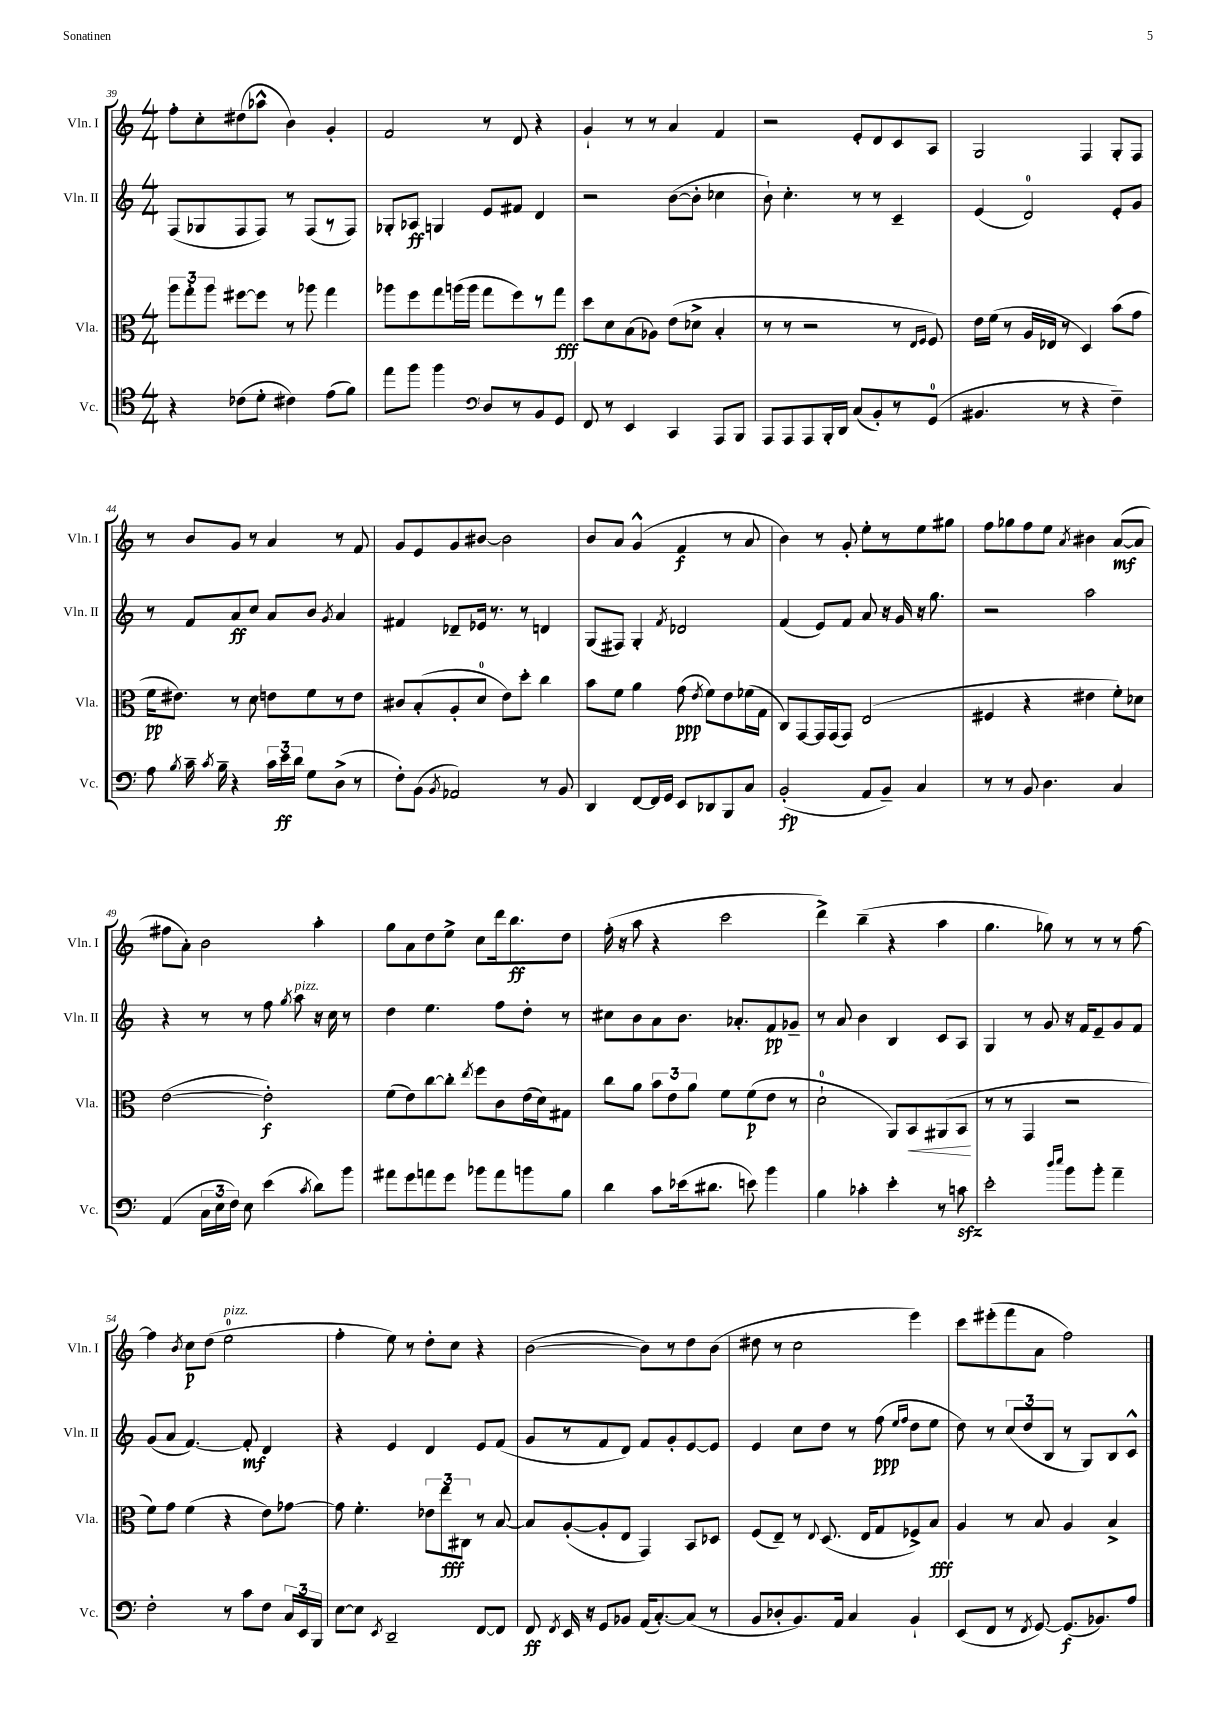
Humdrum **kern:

**kern	**kern	**kern	**kern
*staff4	*staff3	*staff2	*staff1
*clefC4	*clefC3	*clefG2	*clefG2
*k[]	*k[]	*k[]	*k[]
*M4/4	*M4/4	*M4/4	*M4/4
4r	12aa	(8F	8ff'
.	12gg'	.	.
.	.	8G-	8cc'
.	12aa	.	.
(8c-	[8ff#	8F	(8dd#
8d'	8ff#]	8F)	8aa-^^
4c#)	8r	8r	4b)
.	8aa-	(8F	.
(8e	4gg	8r	4g'
8f)	.	8F)	.
=	=	=	=
8ee	8aa-	8G-'	2f
8ff	8ff	8A-	.
4ff	8gg	4G	.
.	(16aa	.	.
.	16aa	.	.
*clefF4	*	*	*
8D	8gg	8e	8r
8r	8ff)	8f#	8d
8BB	8r	4d	4r
8GG	8gg	.	.
=	=	=	=
8FF	8dd	2r	4g`
8r	8d	.	.
4EE	(8B	.	8r
.	8A-)	.	8r
4CC	(8e	([8b	4a
.	8d-^	8b']	.
8AAA	4B'	4cc-	4f
8BBB	.	.	.
=	=	=	=
8AAA	8r	8b`)	2r
8AAA	8r	4.cc'	.
8AAA	2r	.	.
16BBB'	.	.	.
16DD	.	.	.
(8C	.	8r	8e'
8BB')	.	8r	8d
8r	8r	4c~	8c
.	16qqE	.	.
.	16qqF	.	.
(8GG	8F)	.	8A
=	=	=	=
4.BB#	16e	(4e	2G
.	(16f	.	.
.	8r	.	.
.	16A	2d)	.
.	16E-	.	.
8r	8r	.	.
4r	4D)	.	4F
4F~)	(8b	8e'	8G'
.	8g	8g	8F
=	=	=	=
8A	16f	8r	8r
.	8.e#)	.	.
8qB	.	.	.
16c~	.	8f	8b
8qc	.	.	.
16B~	.	.	.
4r	8r	8a	8g
.	8d	8cc	8r
24c	8e	8a	4a
24e	.	.	.
24d	.	.	.
8G	8f	8b	.
.	.	8qg	.
(8D^	8r	4a	8r
8r	8e	.	8f
=	=	=	=
8F')	8c#	4f#	8g
(8BB	(8B'	.	8e
8qBB	.	.	.
2AA-)	8A'	8d-~	8g
.	8d	16e-	[8b#
.	.	8.r	.
.	8e)	.	2b#]
.	8dd'	8r	.
8r	4cc	4d	.
8BB	.	.	.
=	=	=	=
4DD	8b	(8G	8b
.	8f	8F#)	8a
[8FF	4a	4G'	(4g^^
16FF]	.	.	.
16GG	.	.	.
.	.	8qf	.
8EE	(8g	2d-	4f
.	8qe	.	.
8DD-	8f)	.	.
8BBB	8e	.	8r
8C	(16f-	.	8a
.	16G	.	.
=	=	=	=
(2BB'	8C)	(4f	4b)
.	[8GG	.	.
.	16GG]	8e)	8r
.	(16GG	.	.
.	8GG)	8f	8g'
8AA	(2E	8a	8ee'
8BB~)	.	16r	8r
.	.	16g	.
4C	.	16r	8ee
.	.	8.gg	.
.	.	.	8gg#
=	=	=	=
8r	4F#	2r	8ff
8r	.	.	8gg-
8BB	4r	.	8ff
4.D	.	.	8ee
.	.	.	8qa
.	4e#	2aa	4b#
4C	8f')	.	([8a
.	8d-	.	8a]
=	=	=	=
(4AA	([2e	4r	8ff#
.	.	.	8a')
24C	.	8r	2b
24E	.	.	.
24F)	.	.	.
8E	.	8r	.
(4e	2e'])	8ff	.
.	.	8qgg	.
.	.	8aa	.
8qc	.	.	.
8d)	.	16r	4aa'
.	.	16cc	.
8b	.	8r	.
=	=	=	=
8a#	(8f	4dd	8gg
8g	8e)	.	8a
8a	[8cc	4.ee	8dd
8g	8cc']	.	8ee^
.	8qee	.	.
8b-	8ff	.	8cc
8a	8c	8ff	16ddd
.	.	.	8.bb
8b	(16e	8dd'	.
.	16d)	.	.
8B	8G#	8r	8dd
=	=	=	=
4d	8cc	8cc#	(16ff'
.	.	.	16r
.	8a	8b	8aa
8c	12b	8a	4r
.	12e	.	.
(16e-	.	8.b	.
.	12a	.	.
8.d#	.	.	.
.	8f	.	2ccc
.	.	8.a-'	.
8e)	(8f	.	.
4b	8e	8f	.
.	8r	8g-~	.
=	=	=	=
4B	2d`	8r	4ddd^)
.	.	8a	.
4c-'	.	4b	(4bb~
4e'	8AA)	4B	4r
.	8BB	.	.
8r	(8AA#	8c	4aa
8c	8BB	8A	.
=	=	=	=
2e'	8r	4G	4.gg
.	8r	.	.
.	4GG	8r	.
.	.	8g	8gg-)
16qqdd	.	.	.
16qqee	.	.	.
8b	2r	16r	8r
.	.	16f	.
8b'	.	8e~	8r
4a~	.	8g	8r
.	.	8f	[8ff
=	=	=	=
2F'	8f)	(8g	4ff]
.	8g	8a	.
.	.	.	8qb
.	(4f	[4.f)	8cc
.	.	.	(8dd
8r	4r	.	2ee
8c	.	8f']	.
8F	8e)	4d	.
24C	[8g-	.	.
24EE	.	.	.
24BBB	.	.	.
=	=	=	=
[8E	8g-]	4r	4ff'
8E]	4.f'	.	.
8qEE	.	.	.
2DD~	.	4e	8ee)
.	.	.	8r
.	12e-	4d	8dd'
.	12ee	.	.
.	.	.	8cc
.	12C#	.	.
[8FF	8r	8e	4r
8FF]	[8B	(8f	.
=	=	=	=
8FF	8B]	8g	([2b
8qFF	.	.	.
16EE	([8A'	8r	.
16r	.	.	.
8GG	8A']	8f	.
8BB-	8E	8d)	.
(16AA	4GG)	8f	8b])
[8.C')	.	.	.
.	.	8g'	8r
(8C]	8BB	[8e	8dd
8r	8D-	8e]	(8b
=	=	=	=
8BB	(8F	4e	8dd#
8D-'	8E~)	.	8r
8.BB)	8r	8cc	2cc
.	8qqE	.	.
.	(8.D	8dd	.
16AA	.	.	.
4C	.	8r	.
.	16E	.	.
.	8G	(8ff	.
.	.	16qqee	.
.	.	16qqff	.
4BB`	8F-^)	8dd	4eee)
.	8B	8ee	.
=	=	=	=
(8EE	4A	8dd)	8ccc
8FF	.	8r	(8eee#'
8r	8r	(12cc	8fff
.	.	12dd	.
8qFF	.	.	.
[8GG)	8B	.	8a
.	.	12B	.
(8.GG]	4A	8r	2ff)
.	.	8G)	.
8.BB-)	.	.	.
.	4B^	8B	.
8A	.	8c^^	.
==	==	==	==
*-	*-	*-	*-
